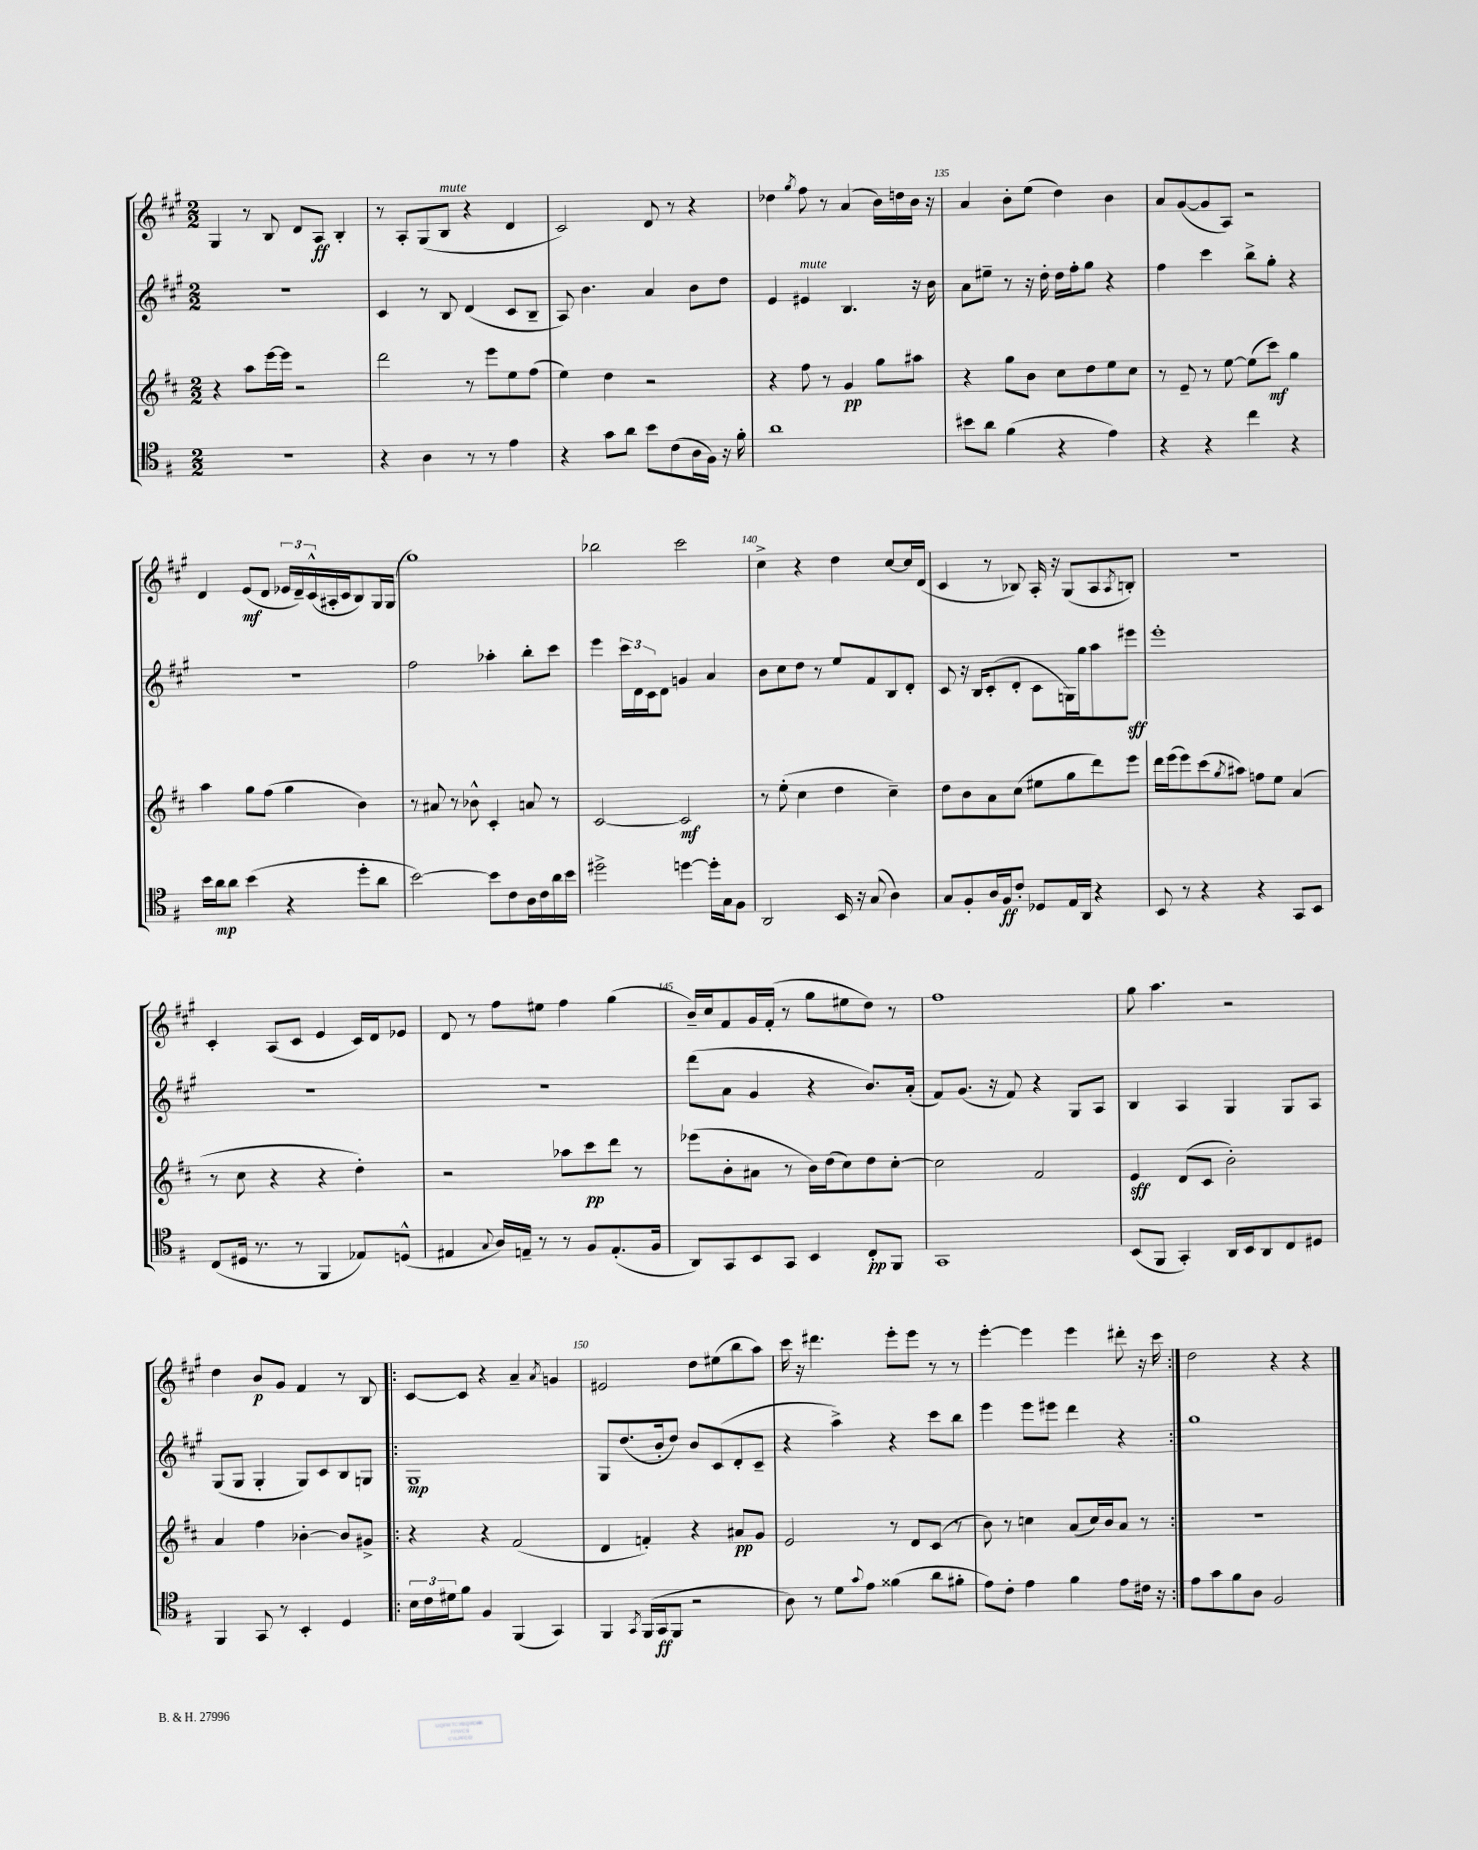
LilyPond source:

<<
\new StaffGroup <<
\new Staff = "s0" {
    \clef treble \key a \major \numericTimeSignature \time 2/2
    gis4 r8 b8 d'8 a8\ff b4-. |
    r8 a8-. gis8( b8^\markup { \italic "mute" } r4 d'4 |
    cis'2) d'8 r8 r4 |
    des''4 \acciaccatura { gis''8 } fis''8 r8 a'4( b'16) d''16 b'16 r16 |
    a'4 b'8-. e''8( d''4) b'4 |
    a'8 gis'8~( gis'8 a8) r2 |
    d'4 e'8\mf( d'8 \tuplet 3/2 { ees'16 d'16--) cis'16-^( } ais16-. cis'16 b8) gis16 gis16( |
    gis''1) |
    bes''2 cis'''2 |
    cis''4-> r4 d''4 cis''8~ cis''16 d'16( |
    cis'4 r8 bes8) a16-. r16 gis8( a8 \acciaccatura { a8 } b8-.) |
    r1 |
    cis'4-. a8( cis'8 e'4 cis'16) d'16 ees'8 |
    d'8 r8 fis''8 eis''8 fis''4 gis''4( |
    b'16--) cis''16 fis'8 gis'16 fis'16-.( r8 gis''8 eis''8 d''8) r8 |
    fis''1 |
    gis''8 a''4. r2 |
    d''4 b'8\p gis'8 fis'4 r8 b8 |
    \repeat volta 2 { cis'8~ cis'8 r4 a'4-- \acciaccatura { a'8 } g'4 |
    eis'2 d''8 eis''8( b''8 a''8) |
    cis'''16 r16 dis'''4. e'''8-. e'''8 r8 r8 |
    e'''4~-. e'''4 e'''4 dis'''8-. r16 cis'''16 | }
    d''2 r4 r4 \bar "|." |
}
\new Staff = "s1" {
    \clef treble \key a \major \numericTimeSignature \time 2/2
    r1 |
    cis'4 r8 b8 d'4( cis'8 b8-- |
    a8) b'4. a'4 b'8 d''8 |
    e'4 eis'4^\markup { \italic "mute" } b4. r16 b'16 |
    a'8 eis''8-- r8 r16 d''16-. d''16 fis''16-. gis''8 r4 |
    fis''4 cis'''4 b''8-> gis''8-. r4 |
    R1 |
    fis''2 aes''4-. b''8-. cis'''8 |
    e'''4 \tuplet 3/2 { cis'''16 d'16 cis'16 } d'8 g'4 a'4 |
    b'8 cis''8 d''8 r8 e''8 fis'8 b8 d'8-. |
    cis'8 r16 b16 cis'8-.( d'8-. cis'8 g16) gis''16 a''8 eis'''8\sff |
    e'''1-. |
    R1 |
    R1 |
    d'''8( a'8 gis'4 r4 b'8.) a'16-.( |
    fis'8) gis'8.( r16 fis'8) r4 gis8 a8 |
    b4 a4 gis4 gis8 a8 |
    gis8( gis8 gis4-. gis8) cis'8 b8 g8 |
    \repeat volta 2 { gis1\mp |
    gis8 d''8.( b'16-. d''8) b'8 cis'8( d'8-. cis'8-- |
    r4 a''4->) r4 cis'''8 b''8 |
    e'''4 e'''8 eis'''8 d'''4 r4 | }
    gis''1 \bar "|." |
}
\new Staff = "s2" {
    \clef treble \key d \major \numericTimeSignature \time 2/2
    r4 a''8 e'''16~ e'''16 r2 |
    d'''2 r8 e'''8 e''8 fis''8( |
    e''4) d''4 r2 |
    r4 fis''8 r8 g'4\pp g''8 ais''8 |
    r4 g''8 b'8 cis''8 d''8 e''8 cis''8 |
    r8 e'8-- r8 e''8~ e''8( cis'''8\mf) g''4 |
    a''4 g''8 fis''8( g''4 b'4) |
    r8 ais'8 r8 bes'8-^ cis'4-. a'8 r8 |
    cis'2~ cis'2\mf |
    r8 e''8-.( cis''4 d''4 cis''4--) |
    d''8 b'8 a'8 cis''8( eis''8 g''8 d'''8) e'''8 |
    d'''16 e'''16( e'''8) cis'''8( \acciaccatura { g''8 } ais''8) f''8 e''8 a'4( |
    r8 cis''8 r4 r4 d''4-.) |
    r2 aes''8 cis'''8\pp d'''8 r8 |
    ees'''8( b'8-. ais'8 r8 b'16) d''16( cis''8) d''8 cis''8~-. |
    cis''2 fis'2 |
    e'4\sff d'8( cis'8 b'2-.) |
    a'4 fis''4 bes'4~-. bes'8 gis'8-> |
    \repeat volta 2 { r4 r4 fis'2( |
    d'4 f'4-.) r4 ais'8\pp g'8 |
    e'2 r8 d'8 cis'8( r8 |
    b'8) r8 c''4 a'8( c''16) b'16 a'8 r8 | }
    r1 \bar "|." |
}
\new Staff = "s3" {
    \clef tenor \key g \major \numericTimeSignature \time 2/2
    R1 |
    r4 a4 r8 r8 e'4 |
    r4 g'8 a'8 b'8 c'8( a16 fis16) r16 fis'16-. |
    a'1 |
    bis'8 a'8 fis'4( r4 e'4) |
    r4 r4 c''4 r4 |
    b'16 a'16\mp a'8 b'4( r4 d''8-. a'8 |
    b'2~) b'8 c'8 a16 c'16 a'16 b'16 |
    dis''2-> d''4~ d''16-. g16 fis8 |
    a,2 b,16 r16 g8( a4) |
    g8 fis8-. a16 fis16\ff c'8-. des8 e16 a,16 r4 |
    b,8 r8 r4 r4 g,8 b,8 |
    c8( dis16 r8. r8 fis,4 ees8) d8-^( |
    eis4 \appoggiatura { g8 } a16) e16-- r8 r8 fis8 e8.-.( fis16 |
    a,8) g,8 b,8 g,8 b,4 c8-.\pp fis,8 |
    g,1 |
    b,8( fis,8 g,4-.) a,16 b,16 a,8 c8 dis8 |
    fis,4 g,8 r8 b,4-. d4 |
    \repeat volta 2 { \tuplet 3/2 { b16 c'16 dis'16 } fis'8 fis4 fis,4( g,4) |
    fis,4 \acciaccatura { g,8 } fis,16( g,16\ff fis,8 r2 |
    a8) r8 d'8 \appoggiatura { g'8 } e'8 fisis'4( a'8 fis'8-. |
    e'8) c'8-. e'4 fis'4 e'8 cis'16 r16 | }
    e'8 g'8 fis'8 a8 fis2 \bar "|." |
}
>>
>>
\layout { \context { \Score currentBarNumber = #131 \override BarNumber.break-visibility = ##(#f #t #t) barNumberVisibility = #(every-nth-bar-number-visible 5) } }
